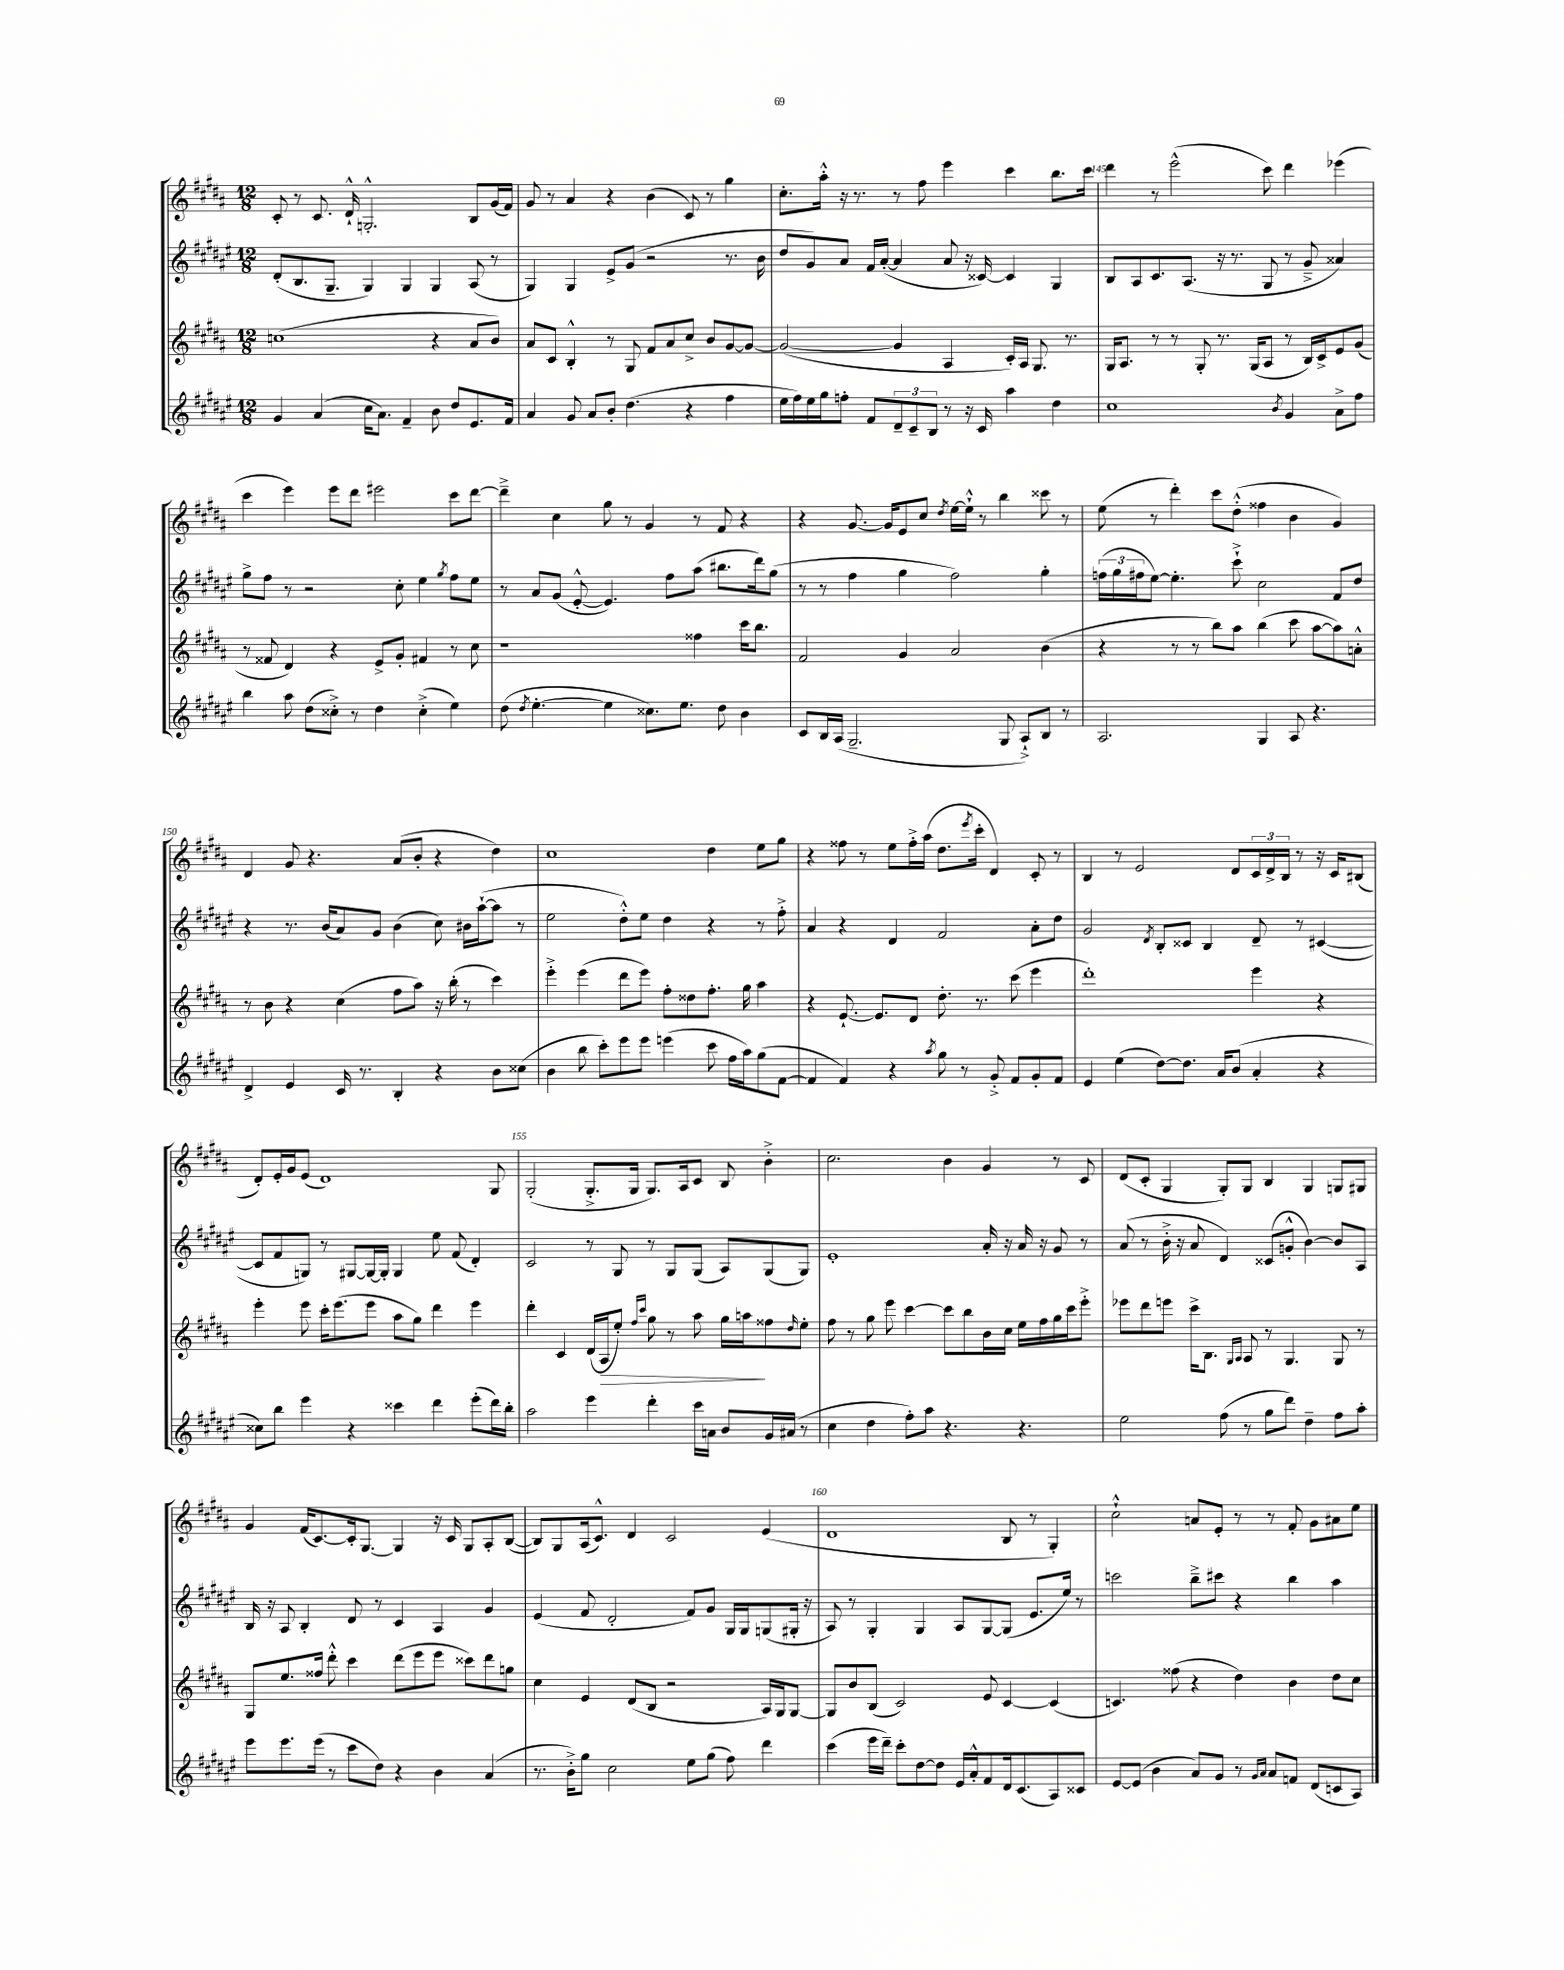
<<
\new StaffGroup <<
\new Staff = "s0" {
    \clef treble \key b \major \numericTimeSignature \time 12/8
    cis'8-. r8 cis'8. dis'16-!-^ g2.-.-^ b8 gis'16( fis'16) |
    gis'8 r8 ais'4 r4 b'4( cis'8) r8 gis''4 |
    cis''8.-. ais''16-.-^ r16 r8. r8 fis''8 e'''4 cis'''4 b''8. cis'''16 |
    dis'''4 r8 e'''2-^( cis'''8) dis'''4 ees'''4( |
    cis'''4 e'''4) e'''8 dis'''8 eis'''2 cis'''8 dis'''8~ |
    dis'''4---> cis''4 gis''8 r8 gis'4 r8 fis'8 r4 |
    r4 gis'8.~ gis'16 e'8 cis''8 \acciaccatura { dis''8 } e''16~ e''16-!-^ r8 b''4 cisis'''8 r8 |
    e''8( r8 dis'''4-.) cis'''8 dis''8-.-^( fisis''4 b'4 gis'4) |
    dis'4 gis'8 r4. ais'8( b'8-. r4 dis''4) |
    cis''1 dis''4 e''8 gis''8 |
    r4 fisis''8 r8 e''8 fisis''16-.-> ais''16( dis''8. \acciaccatura { e'''8 } cis'''16-. dis'4) cis'8-. r8 |
    b4 r8 e'2 dis'8 \tuplet 3/2 { cis'16 dis'16-> b16 } r8 r16 cis'16 bis8( |
    dis'8-.) e'16-. gis'16 e'8( dis'1) gis8 |
    gis2-.( gis8.-.-> gis16 gis8.) ais16 cis'8 b8 b'4-.-> |
    cis''2. b'4 gis'4 r8 cis'8 |
    dis'8( cis'8-. gis4 gis8-.) gis8 b4 gis4 g8 gis8 |
    gis'4 fis'16( cis'8.~) cis'16-. gis8.~ gis4 r16 cis'16 gis8 ais8-. b8~( |
    b8) gis8 ais16( cis'8.-^) dis'4 cis'2 e'4( |
    dis'1 b8 r8 gis4-.) |
    cis''2-!-^ a'8 e'8-. r8 r8 fis'8-. gis'8 ais'8 e''8 \bar "|." |
}
\new Staff = "s1" {
    \clef treble \key fis \major \numericTimeSignature \time 12/8
    dis'8-.( b8. gis8.-- gis4) gis4 gis4 ais8( r8 |
    gis4) gis4 eis'8-> gis'8( r2 r8. b'16 |
    dis''8 gis'8) ais'8 fis'16 ais'16~-.( ais'4 ais'8 r16 cisis'16~) cisis'4 gis4 |
    b8 ais8 cis'8. ais8.( r16 r8. gis8 r8 gis'8---> aisis'4) |
    gis''8-> fis''8 r8 r2 cis''8-. eis''4 \acciaccatura { gis''8 } fis''8 eis''8 |
    r8 ais'8 gis'8( eis'8~-.-^ eis'4.) fis''8 ais''8( bis''8. dis'''16) gis''8( |
    r8 r8 fis''4 gis''4 fis''2) gis''4-. |
    \tuplet 3/2 { f''16( gis''16 fis''16 } eis''8~) eis''4.-. cis'''8-!-> cis''2 fis'8 dis''8 |
    r4 r8. b'16( ais'8) gis'8 b'4( cis''8) bis'16 ais''16~-!( ais''8 r8 |
    eis''2 dis''8-.-^) eis''8 dis''4 r4 r8 fis''8-.-> |
    ais'4 r4 dis'4 fis'2 ais'8-. dis''8 |
    gis'2 \acciaccatura { dis'8 } b8-. cisis'8 b4 dis'8-- r8 cis'4~( |
    cis'8 fis'8 g8) r8 gis8~ gis16~ gis16-. gis4 eis''8 fis'8( dis'4-.) |
    cis'2 r8 gis8 r8 gis8 gis8( ais8) gis8( gis8) |
    eis'1-. ais'16-. r16 ais'16 r16 gis'8 r8 |
    ais'8( r8 b'16-.-> r16 ais'8 dis'4) cisis'8( g'8-.-^ b'4~) b'8 ais8 |
    b16 r16 ais8 b4-. dis'8 r8 cis'4 ais4 gis'4 |
    eis'4( fis'8 dis'2-. fis'8) gis'8 gis16 gis16 g8( gis16-. r16 |
    ais8) r8 gis4-. gis4 ais8 gis8~ gis8( eis'8. eis''16) r8 |
    c'''2 b''8---> cis'''8 r4 b''4 ais''4 \bar "|." |
}
\new Staff = "s2" {
    \clef treble \key b \major \numericTimeSignature \time 12/8
    c''1( r4 ais'8 b'8) |
    ais'8 cis'8 b4-.-^ r8 gis8 fis'8 ais'8 cis''8-> b'8 gis'8~ gis'8~ |
    gis'2~( gis'4 ais4 cis'16-.) ais16 gis8. r8. |
    gis16 ais8. r8 r8 gis8-. r8. gis16( ais8 r8 b16) cis'16-> e'8 gis'8( |
    r8 fisis'8 dis'4) r4 e'8-> gis'8-. fis'4 r8 cis''8 |
    r1 fisis''4 cis'''16 b''8. |
    fis'2 gis'4 ais'2 b'4( |
    r4 r8 r8 b''8) ais''8 b''4( cis'''8 ais''8~ ais''8) a'8-.-^ |
    r8 b'8 r4 cis''4( fis''8 ais''8) r16 b''16-.( r8 cis'''4) |
    e'''4-.-> e'''4( dis'''8 e'''8) fis''8-. disis''8 fis''8.-. gis''16 ais''4 |
    r4 e'8.~-! e'8. dis'8 dis''8.-. r8. cis'''8( e'''4 |
    dis'''1-.) e'''4 r4 |
    e'''4-. e'''8 cis'''16-. e'''8.( e'''8 ais''8 gis''8) dis'''4 e'''4 |
    dis'''4-. cis'4 dis'16( ais16\> e''8-.) \grace { fis''16 cis'''16 } gis''8 r8 ais''8 gis''16 a''16\! fisis''8 \grace { dis''16 } e''8-. |
    fis''8 r8 gis''8 e'''8 cis'''4~ cis'''8 b''8 b'16 cis''16 e''16 fis''16 gis''16 cis'''16 e'''8-.-> |
    ees'''8 dis'''8 e'''8 cis'''16-> b8. \grace { gis16 ais16 } ais8 r8 gis4. gis8 r8 |
    gis8 e''8. fisis''16 dis'''8-.-^ cis'''4 dis'''8( e'''8 e'''8 cisis'''8) dis'''8 g''8 |
    cis''4 e'4 dis'8( b8 r2 ais16) gis16 gis8~ |
    gis8 b'8 b8( cis'2) e'8 cis'4~ cis'4( |
    c'4.) fisis''8( r4 dis''4) b'4 dis''8 cis''8 \bar "|." |
}
\new Staff = "s3" {
    \clef treble \key fis \major \numericTimeSignature \time 12/8
    gis'4 ais'4( cis''16 ais'8.) fis'4-- b'8 dis''8 eis'8. fis'16 |
    ais'4 gis'8 ais'8 b'8-. dis''4.( r4 fis''4 |
    eis''16 fis''16) eis''16 gis''16 f''8-. fis'8 \tuplet 3/2 { dis'8-- cis'8-- b8 } r8 r16 cis'16 ais''4 dis''4 |
    cis''1 \acciaccatura { b'8 } gis'4 ais'8-> fis''8 |
    b''4 ais''8 dis''8( cisis''8-.->) r8 dis''4 cisis''4-.->( eis''4) |
    dis''8( \acciaccatura { dis''8 } eis''4.~-. eis''4 cisis''8.) eis''8. dis''8 b'4 |
    cis'8 b16 ais16( gis2.-- gis8 ais8-!->) b8 r8 |
    ais2. gis4 ais8 r4. |
    dis'4-> eis'4 cis'16 r8. b4-. r4 b'8 cisis''8( |
    b'4 b''8 cis'''8-.) eis'''8 eis'''8 e'''4( cis'''8 fis''16 ais''16) gis''8( fis'8~ |
    fis'4 fis'4) r4 \acciaccatura { ais''8 } gis''8 r8 gis'8-.-> fis'8 gis'8-. fis'8 |
    eis'4 eis''4( dis''8~) dis''8. ais'16 b'8( ais'4-. r4 |
    cisis''8) b''8 eis'''4 r4 cisis'''4 dis'''4 eis'''8-.( dis'''16) b''16-. |
    ais''2 eis'''4 dis'''4-. cis'''16 a'16 b'8 gis'16 ais'16( r8 |
    cis''4 dis''4 fis''8-.) ais''8 r4. r4. |
    eis''2 fis''8( r8 gis''8 dis'''8) dis''4-- fis''8 ais''8-. |
    eis'''8 eis'''8. eis'''16( r8 cis'''8 dis''8) r4 b'4 ais'4( |
    r8. b'16-.->) gis''8 cis''2 eis''8 gis''8( fis''8) dis'''4 |
    cis'''4( eis'''16 dis'''16--) cis'''8-. dis''8~ dis''8 eis'16 ais'16-.-^ fis'8 dis'16 cis'8.( ais8) cisis'8 |
    eis'8~ eis'8( b'4 ais'8) gis'8 r8 \grace { gis'16 ais'16 } ais'8 f'8 dis'8( c'8 ais8) \bar "|." |
}
>>
>>
\layout { \context { \Score currentBarNumber = #142 \override BarNumber.break-visibility = ##(#f #t #t) barNumberVisibility = #(every-nth-bar-number-visible 5) } }
